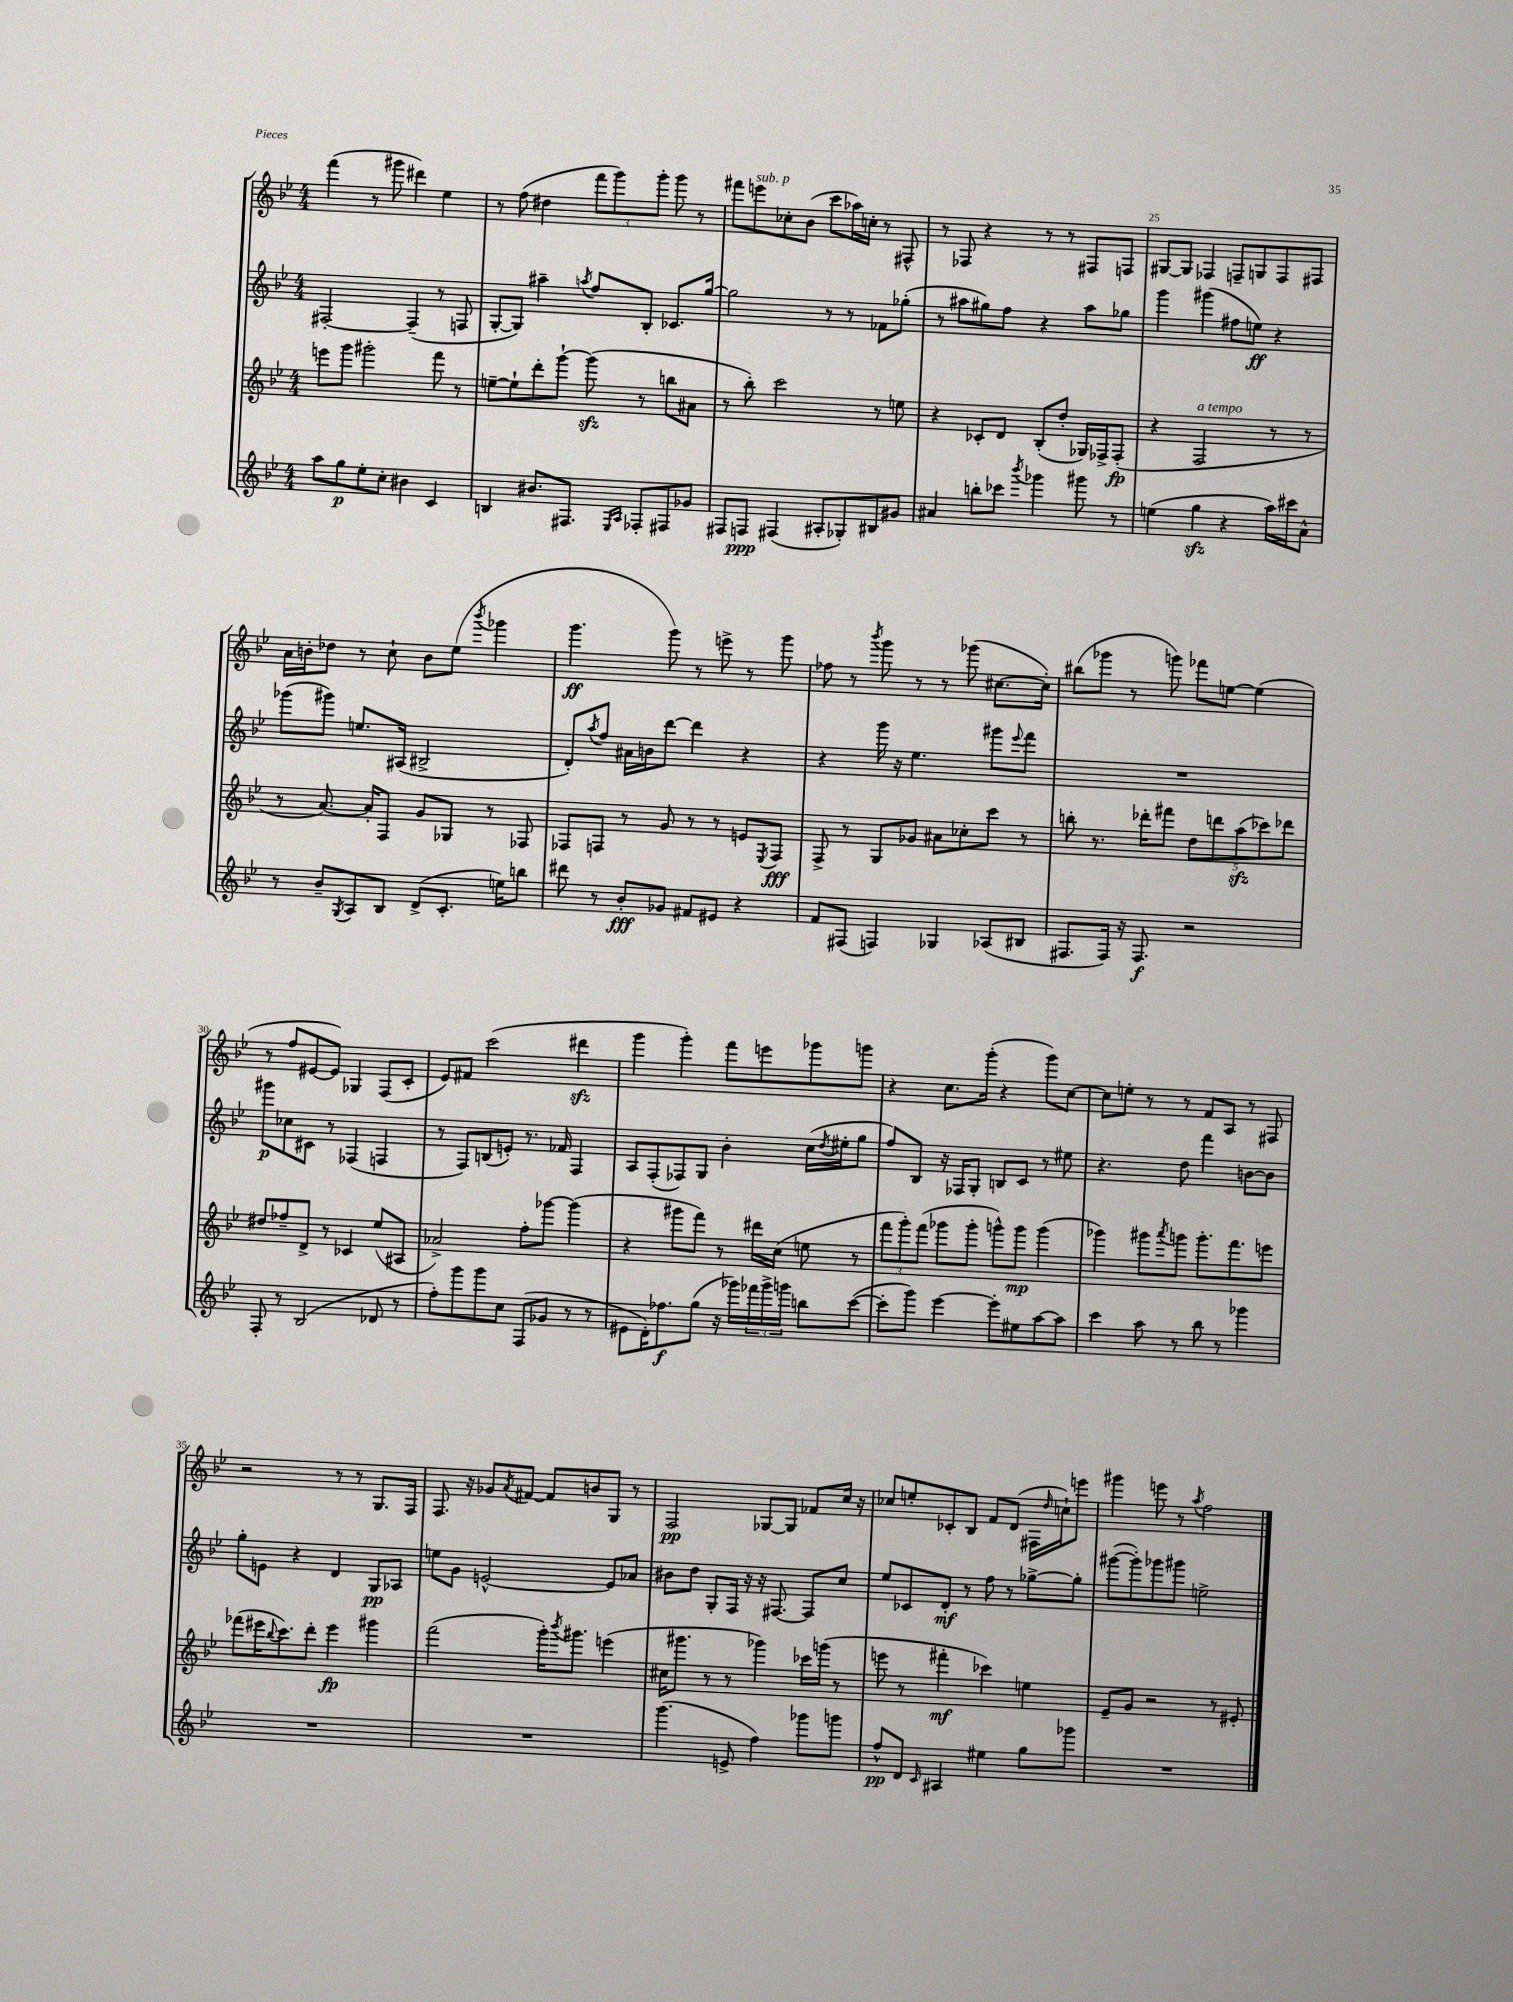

**kern	**dynam	**kern	**dynam	**kern	**dynam	**kern	**dynam
*part4	*part4	*part3	*part3	*part2	*part2	*part1	*part1
*staff4	*staff4	*staff3	*staff3	*staff2	*staff2	*staff1	*staff1
*clefG2	*	*clefG2	*	*clefG2	*	*clefG2	*
*k[b-e-]	*	*k[b-e-]	*	*k[b-e-]	*	*k[b-e-]	*
*M4/4	*	*M4/4	*	*M4/4	*	*M4/4	*
=21	=21	=21	=21	=21	=21	=21	=21
8aa\L	.	8eeen\L	.	[2F#X'/	.	(4fff\	.
8gg\	p	8ggg\J	.	.	.	.	.
8ee-'\	.	2ggg#X'\	.	.	.	8r	.
8cc'\J	.	.	.	.	.	8ggg#X\	.
4b#X\	.	.	.	(4F#~/]	.	4ddd#X\)	.
4c/	.	8fff\	.	8r	.	4ee-\	.
.	.	8r	.	8Fn/	.	.	.
=22	=22	=22	=22	=22	=22	=22	=22
4Bn/	.	[8een~\L	.	[8G'/L	.	8r	.
.	.	8ee`\]	.	8G/J])	.	(8ff\	.
8.b#X/L	.	8ddd'\	.	4aa#X~\	.	4dd#X\	.
.	.	[8ggg`\J	.	.	.	.	.
8.F#X/J	.	.	.	.	.	.	.
.	.	.	.	8qaan/	.	.	.
.	.	(8gggzz\]	.	8ff/L	.	12fff\L	.
.	.	.	.	.	.	12ggg\)	.
16qqE-/LL	.	.	.	.	.	.	.
16qqA/JJ	.	.	.	.	.	.	.
8F-X'/L	.	8r	.	8B-'/J	.	.	.
.	.	.	.	.	.	12ggg'\J	.
8F#X/	.	8bbn\L	.	8.c-X/L	.	8ggg\	.
8g-X/J	.	8a#X\J	.	.	.	8r	.
.	.	.	.	[16gg/Jk	.	.	.
=23	=23	=23	=23	=23	=23	=23	=23
8F#X/L	.	8r	.	2gg\]	.	8fff#X\L	.
!	!	!	!	!	!	!LO:TX:a:i:t=sub. p	!
8Fn/J	ppp	8bb-'\)	.	.	.	8eeen\	.
(4F#X/	.	2ccc\	.	.	.	8cc-X'\	.
.	.	.	.	.	.	(8b-\J	.
8A#X'/L	.	.	.	8r	.	8ccc\L	.
8G-X'/)	.	.	.	8r	.	16aa-X\L)	.
.	.	.	.	.	.	16ccn'\JJ	.
8B#X/	.	8r	.	8f-X\L	.	8r	.
8g#X/J	.	8een\	.	(8gg-X'\J	.	8F#X^^/	.
=24	=24	=24	=24	=24	=24	=24	=24
4a#X/	.	4r	.	8r	.	8r	.
.	.	.	.	8aa#X\L	.	8F-X/	.
8bbn'\L	.	8c-X'/L	.	8gg#X\)	.	4r	.
8ccc-X\J	.	8d/J	.	8ff\J	.	.	.
8qbbb-/	.	.	.	.	.	.	.
4ggg-X\	.	(8B-'/L	.	4r	.	8r	.
.	.	8dd'/J	.	.	.	8r	.
8ggg#X\	.	16G-X/LL)	.	8aa#\L	.	8F#X/L	.
.	.	16F-X^/J	.	.	.	.	.
8r	.	(8F-'/J	fp	8gg-X\J	.	8Fn/J	.
=25	=25	=25	=25	=25	=25	=25	=25
(4een\	.	4r	.	4ggg\	.	[8G#X/L	.
.	.	.	.	.	.	8G#/J]	.
!	!	!LO:TX:a:i:t=a tempo	!	!	!	!	!
4ggzz\	.	2F/	.	(4ggg#X\	.	4F-X/	.
4r	.	.	.	8ff#X\L	.	8Fn~/L	.
.	.	.	.	8een\J)	ff	8Gn/	.
16aa\LL)	.	8r	.	4r	.	8F/	.
16ccc#X\J	.	.	.	.	.	.	.
8a^^\J	.	8r	.	.	.	8F#X/J	.
!!LO:LB:g=z
=26	=26	=26	=26	=26	=26	=26	=26
8r	.	8r	.	(8ggg-X\L	.	16a\LL	.
.	.	.	.	.	.	16bn'\J	.
8b-~/L	.	[8.a/)	.	8ggg#X\J)	.	8dd-X\J	.
8qG/	.	.	.	.	.	.	.
8A/	.	.	.	8.een/L	.	8r	.
.	.	16a'/KL]	.	.	.	.	.
8B-/J	.	8F/J	.	.	.	8cc`\	.
.	.	.	.	(16A#X/Jk	.	.	.
(8d^/L	.	8g/L	.	2B#X^/	.	8b\L	.
8.c'/J	.	8G-X/J	.	.	.	(8ee-\J	.
.	.	.	.	.	.	8qbbb-/	.
.	.	8r	.	.	.	4ggg-X\	.
16een\KL)	.	.	.	.	.	.	.
8bbn\J	.	8F-X/	.	.	.	.	.
=27	=27	=27	=27	=27	=27	=27	=27
8ddd#X\	.	8F-X/L	.	8d'/L)	.	4.ggg\	ff
.	.	.	.	8qaa/	.	.	.
8r	.	8Fn/J	.	8ff/J	.	.	.
8b-'/L	fff	8r	.	16a#X\LL	.	.	.
.	.	.	.	16bn\J	.	.	.
8g-X/J	.	8g/	.	[8ddd\J	.	8ggg\)	.
8f#X/L	.	8r	.	4ddd\]	.	8r	.
8e#X/J	.	8r	.	.	.	8eeen^\	.
4r	.	8en/L	.	4r	.	8r	.
.	.	8qE-/	.	.	.	.	.
.	.	8F/J	fff	.	.	8ggg\	.
=28	=28	=28	=28	=28	=28	=28	=28
8f/L	.	8F^/	.	4r	.	8ff-X\	.
(8F#X/J	.	8r	.	.	.	8r	.
.	.	.	.	.	.	8qbbb-/	.
4Fn/)	.	8G/L	.	16ggg\	.	8ggg\	.
.	.	.	.	16r	.	.	.
.	.	8g-X/J	.	4.ee-\	.	8r	.
4G-X/	.	8a#X\L	.	.	.	8r	.
.	.	8cc-X'\	.	.	.	(8ggg-X\	.
(8A-X/L	.	8ccc\J	.	8ggg#X\L	.	[8.cc#X\L	.
.	.	.	.	8qqeee-/	.	.	.
8B#X/J	.	8r	.	8fff\J	.	.	.
.	.	.	.	.	.	16cc#'\Jk])	.
=29	=29	=29	=29	=29	=29	=29	=29
8.F#X/L	.	8bbn'\	.	1r	.	(8bb#X\L	.
.	.	8.r	.	.	.	8ggg-X\J	.
16F#/Jk)	.	.	.	.	.	.	.
16r	.	.	.	.	.	8r	.
8.F#/	f	16ddd-X'\KL	.	.	.	.	.
.	.	8fff#X\J	.	.	.	8gggn\)	.
2r	.	10dd\L	.	.	.	8fff-X\L	.
.	.	10dddn\	.	.	.	.	.
.	.	.	.	.	.	[8een\J	.
.	.	(10aazz\	.	.	.	.	.
.	.	.	.	.	.	(4ee\]	.
.	.	10ccc-X\)	.	.	.	.	.
.	.	10ddd-X\J	.	.	.	.	.
!!LO:LB:g=z
=30	=30	=30	=30	=30	=30	=30	=30
8F'/	.	8dd#X/L	.	8ggg#X\L	p	8r	.
8r	.	8ff-X~/	.	8cc-X\	.	8ff/L	.
(2B-/	.	8d^/J	.	8c#X\J	.	[8e#X/	.
.	.	8r	.	8r	.	8e#/J])	.
.	.	4c-X/	.	(4F-X/	.	4G-X/	.
8d-X/	.	(8ee-/L	.	4Fn/	.	(8F/L	.
8r	.	8A#X/J	.	.	.	8c'/J	.
=31	=31	=31	=31	=31	=31	=31	=31
8ff'\L)	.	2a-X^/)	.	8r	.	8e-/L)	.
8ggg\	.	.	.	8F/L)	.	8f#X/J	.
8ggg\	.	.	.	(8Bn/	.	(2ccc\	.
8cc\J	.	.	.	8en'/J)	.	.	.
(8F/L	.	8ff'\L	.	8.r	.	.	.
8g-X/J	.	[8ggg-X\J	.	.	.	.	.
.	.	.	.	16f-X/	.	.	.
8r	.	(4ggg-\]	.	4F/	.	4ddd#Xzz\	.
8r	.	.	.	.	.	.	.
=32	=32	=32	=32	=32	=32	=32	=32
8e#X\L	.	4r	.	8A/L	.	4ggg\	.
16d'\K)	.	.	.	(8F'/	.	.	.
8.ff-X\	f	.	.	.	.	.	.
.	.	8ggg#X\L	.	8F-X/)	.	4ggg'\)	.
(8gg\J	.	8fff\J)	.	8G/J	.	.	.
16r	.	8r	.	4b-'\	.	8fff\L	.
16ggg-X\LL)	.	.	.	.	.	.	.
24fff-X\	.	16ddd#X\LL	.	.	.	8eeen\	.
24ggg-^\	.	.	.	.	.	.	.
.	.	(16cc\JJ	.	.	.	.	.
24gggn\JJ	.	.	.	.	.	.	.
8bbn\L	.	8een\	.	(16cc\LL	.	8ggg-X\	.
.	.	.	.	8qdd/	.	.	.
.	.	.	.	16ee#X'\J	.	.	.
([8ccc\J	.	8r	.	8gg\J	.	8gggn\J	.
=33	=33	=33	=33	=33	=33	=33	=33
8ccc'\L]	.	12fff\L	.	8ff/L)	.	4r	.
.	.	12ggg'\)	.	.	.	.	.
8ggg\J)	.	.	.	8B-/J	.	.	.
.	.	(12fff\J	.	.	.	.	.
[4eee-\	.	8ggg-X\L	.	16r	.	8.cc\L	.
.	.	.	.	16F-X/KL	.	.	.
.	.	8ggg-'\J	.	8G'/J	.	.	.
.	.	.	.	.	.	(16ggg'\Jk	.
8eee-'\L]	.	8gggn^^\L)	.	8Bn/L	.	4r	.
8ee#X\	.	8ggg\J	mp	8c/J	.	.	.
[8aa\	.	(4ggg\	.	8r	.	8ggg\L)	.
8aa\J]	.	.	.	8ee#X\	.	[8cc\J	.
=34	=34	=34	=34	=34	=34	=34	=34
4ccc\	.	4ggg-X\)	.	4.r	.	8cc\L]	.
.	.	.	.	.	.	8een'\J	.
8aa\	.	8ggg#X\L	.	.	.	8r	.
.	.	8qaaa/	.	.	.	.	.
8r	.	8gggn\J	.	8dd\	.	8r	.
8bb-\	.	8.ggg'\L	.	4fff\	.	8f/L	.
8r	.	.	.	.	.	8A/J	.
.	.	8.fff\	.	.	.	.	.
4ggg-X\	.	.	.	[8bn\L	.	8r	.
.	.	8eeen\J	.	8b\J]	.	8F#X/	.
!!LO:LB:g=z
=35	=35	=35	=35	=35	=35	=35	=35
1r	.	(8fff-X\L	.	8gg'\L	.	2r	.
.	.	16eee#X\K	.	8en\J	.	.	.
.	.	8qqbb-/	.	.	.	.	.
.	.	8.ccc\)	.	.	.	.	.
.	.	.	.	4r	.	.	.
.	.	8ddd'\J	.	.	.	.	.
.	.	4eee#\	fp	4d/	.	8r	.
.	.	.	.	.	.	8r	.
.	.	4ggg#X\	.	8G/L	pp	8.G/L	.
.	.	.	.	8A-X/J	.	.	.
.	.	.	.	.	.	16F/Jk	.
=36	=36	=36	=36	=36	=36	=36	=36
1r	.	(2fff\	.	8een\L	.	8.F/	.
.	.	.	.	8g\J	.	.	.
.	.	.	.	.	.	16r	.
.	.	.	.	[2en^^/	.	8g-X/L	.
.	.	.	.	.	.	8qa/	.
.	.	.	.	.	.	[8f#X/J	.
.	.	16ggg'\KL)	.	.	.	8f#/L]	.
.	.	8qbbb-/	.	.	.	.	.
.	.	8.ggg#X\J	.	.	.	.	.
.	.	.	.	.	.	8bn/	.
.	.	(4eeen\	.	8e/L]	.	8G/J	.
.	.	.	.	8a-X/J	.	8r	.
=37	=37	=37	=37	=37	=37	=37	=37
(4.ggg\	.	16cc#X\KL	.	8b#X\L	.	2F/	pp
.	.	8.ggg#X\J	.	.	.	.	.
.	.	.	.	8dd\J	.	.	.
.	.	8r	.	8G'/L	.	.	.
8en^/	.	8r	.	16F/Jk	.	.	.
.	.	.	.	16r	.	.	.
4ff\)	.	4ggg-X\)	.	16r	.	[8G-X/L	.
.	.	.	.	[8.F#X/	.	.	.
.	.	.	.	.	.	8G-/J]	.
8ggg-X\L	.	16ccc-X\LL	.	8F#/L]	.	8f-X/L	.
.	.	(16gggn\JJ	.	.	.	.	.
8gggn\J	.	8r	.	8cc/J	.	16cc/Jk	.
.	.	.	.	.	.	16r	.
=38	=38	=38	=38	=38	=38	=38	=38
8ff^^/L	pp	8eeen\	.	8ee-/L	.	8cc-X/L	.
8d/J	.	8r	.	8c-X/	.	8een'/	.
16qqc/	.	.	.	.	.	.	.
4A#X/	.	4fff#X'\	mf	8d'/J	mf	8c-X'/	.
.	.	.	.	8r	.	8B-/J	.
4ee#X\	.	4ccc-X\)	.	8ff\	.	8f/L	.
.	.	.	.	8r	.	(8d/J	.
8gg\L	.	4een\	.	[8gg-X^\L	.	16F#X\LL	.
.	.	.	.	.	.	16qqdd/	.
.	.	.	.	.	.	16ccn`\J)	.
8ggg-X\J	.	.	.	8gg-'\J]	.	8eeen\J	.
=39	=39	=39	=39	=39	=39	=39	=39
1r	.	8e-~/L	.	([8ggg#X\L	.	4ggg#X\	.
.	.	8g/J	.	8ggg#'\])	.	.	.
.	.	2r	.	8ggg-X\	.	8eeen\	.
.	.	.	.	8ggg#X\J	.	8r	.
.	.	.	.	.	.	8qaa/	.
.	.	.	.	2een^\	.	2ff\	.
.	.	8r	.	.	.	.	.
.	.	8e#X'/	.	.	.	.	.
==	==	==	==	==	==	==	==
*-	*-	*-	*-	*-	*-	*-	*-
